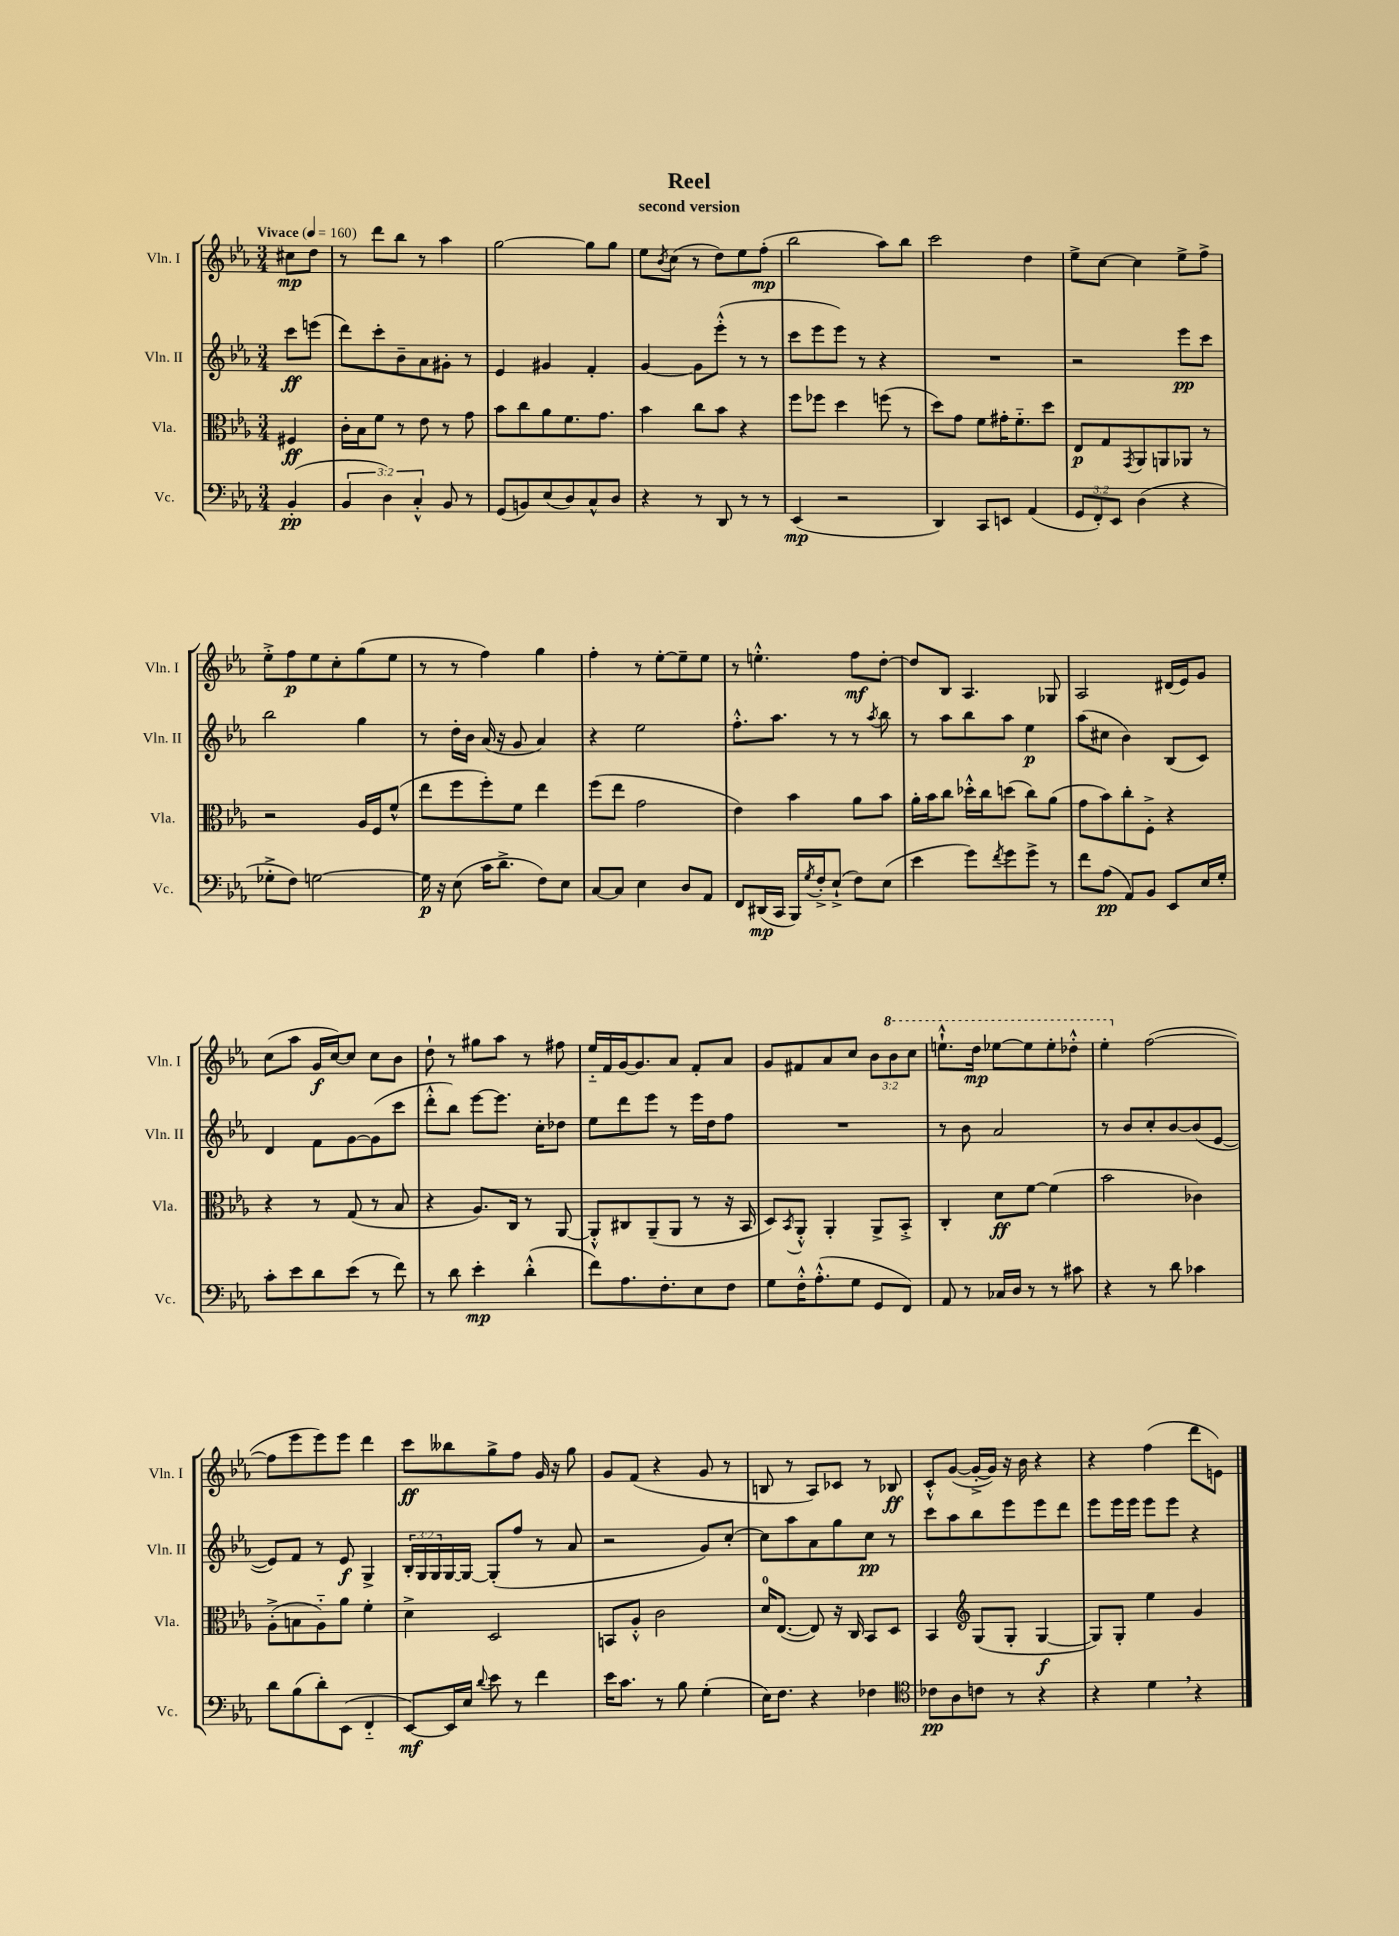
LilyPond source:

\header { title = "Reel" subtitle = "second version" }
<<
\new StaffGroup <<
\new Staff = "s0" \with { instrumentName = "Vln. I" shortInstrumentName = "Vln. I" } {
    \clef treble \key ees \major \numericTimeSignature \time 3/4 \override Staff.TupletNumber.text = #tuplet-number::calc-fraction-text \partial 4 \tempo "Vivace" 4 = 160
    cis''8\mp d''8 |
    r8 d'''8 bes''8 r8 aes''4 |
    g''2~ g''8 g''8 |
    ees''8 \acciaccatura { bes'8 } c''8( r8 d''8) ees''8 f''8-.\mp( |
    bes''2 aes''8) bes''8 |
    c'''2 d''4 |
    ees''8-> c''8~ c''4 ees''8-> f''8-> |
    ees''8-.-> f''8\p ees''8 c''8-. g''8( ees''8 |
    r8 r8 f''4) g''4 |
    f''4-. r8 ees''8~-. ees''8-- ees''8 |
    r8 e''4.-.-^ f''8\mf d''8~-. |
    d''8 bes8 aes4. ges8 |
    aes2 dis'16( ees'16) g'8 |
    c''8( aes''8 g'16\f c''16~) c''8 c''8 bes'8 |
    d''8-! r8 gis''8 aes''8 r8 fis''8 |
    ees''16-_ f'16 g'16~ g'8. aes'8 f'8-. aes'8 |
    g'8 fis'8 aes'8 c''8 \tuplet 3/2 { bes'8 \ottava #1 bes''8 c'''8 } |
    e'''8.-!-^ d'''16\mp ees'''8~ ees'''8 ees'''8-. des'''8-.-^ |
    ees'''4-. \ottava #0 f''2~( |
    f''8 ees'''8 ees'''8) ees'''8 d'''4 |
    c'''8\ff beses''8 g''8-> f''8 g'16 r16 g''8 |
    g'8 f'8( r4 g'8 r8 |
    b8 r8 aes8) ces'8 r8 bes8\ff |
    c'8-.-^ g'8~( g'16~-.-> g'16) r16 bes'16 r4 |
    r4 f''4( d'''8 e'8) \bar "|." |
}
\new Staff = "s1" \with { instrumentName = "Vln. II" shortInstrumentName = "Vln. II" } {
    \clef treble \key ees \major \numericTimeSignature \time 3/4 \override Staff.TupletNumber.text = #tuplet-number::calc-fraction-text \partial 4
    c'''8\ff e'''8( |
    d'''8) c'''8-. bes'8-- aes'8 gis'8-. r8 |
    ees'4 gis'4 f'4-. |
    g'4~ g'8 ees'''8-.-^( r8 r8 |
    c'''8 ees'''8 ees'''8) r8 r4 |
    R2. |
    r2 ees'''8\pp c'''8 |
    bes''2 g''4 |
    r8 d''16-. bes'16 aes'16( r16 g'8 aes'4) |
    r4 ees''2 |
    f''8.-.-^ aes''8. r8 r8 \acciaccatura { aes''8 } bes''8 |
    r8 aes''8 bes''8 aes''8 ees''4\p |
    aes''8( cis''8 bes'4) bes8( c'8) |
    d'4 f'8 g'8~ g'8( c'''8 |
    d'''8-.-^ bes''8) ees'''8~ ees'''8. c''16-. des''8 |
    ees''8 d'''8 ees'''8 r8 ees'''16 d''16 f''8 |
    R2. |
    r8 bes'8 aes'2 |
    r8 bes'8 c''8-. bes'8~ bes'8( ees'8~ |
    ees'8) f'8 r8 ees'8\f g4-> |
    \tuplet 3/2 { bes16-. g16 g16 } g16~ g16~ g8-.( f''8 r8 aes'8 |
    r2 g'8) c''8~-. |
    c''8 aes''8 aes'8 g''8 c''8\pp r8 |
    c'''8 aes''8 bes''8 ees'''8 ees'''8 d'''8 |
    ees'''8 ees'''16 ees'''16 ees'''8 ees'''8 r4 \bar "|." |
}
\new Staff = "s2" \with { instrumentName = "Vla." shortInstrumentName = "Vla." } {
    \clef alto \key ees \major \numericTimeSignature \time 3/4 \partial 4
    fis4\ff |
    c'16-. bes16 f'8 r8 ees'8 r8 g'8 |
    bes'8 c''8 aes'8 f'8. g'8. |
    bes'4 c''8 bes'8 r4 |
    f''8 fes''8 d''4 f''8( r8 |
    d''8) g'8 f'8 gis'16-. f'8.-_ d''8 |
    ees8\p g8 \acciaccatura { g,8 } aes,8 a,8 aes,8 r8 |
    r2 aes16 f16 f'8-^( |
    ees''8 f''8 f''8-.) f'8 ees''4 |
    f''8( ees''8 g'2 |
    ees'4) bes'4 aes'8 bes'8 |
    aes'16-. bes'16 c''8 des''16-.-^ c''16 d''8( c''8) aes'8( |
    g'8 bes'8) c''8-. f8-.-> r4 |
    r4 r8 g8( r8 bes8 |
    r4 aes8.) c16 r8 aes,8~ |
    aes,8-.-^ cis8 aes,8--( aes,8 r8 r16 bes,16 |
    d8) \acciaccatura { bes,8 } aes,8-.-^ aes,4-. aes,8-> bes,8-.-> |
    c4-. d'8\ff f'8~ f'4( |
    bes'2 ces'4) |
    aes8-.->( b8 aes8-_) aes'8 f'4-. |
    d'4-> d2 |
    b,8 aes8-.-^ c'2 |
    d'16-0 ees8.~( ees8) r16 c16 bes,8 d8 |
    bes,4 \clef treble g8( g8-. g4~\f |
    g8) g8-. ees''4 g'4 \bar "|." |
}
\new Staff = "s3" \with { instrumentName = "Vc." shortInstrumentName = "Vc." } {
    \clef bass \key ees \major \numericTimeSignature \time 3/4 \override Staff.TupletNumber.text = #tuplet-number::calc-fraction-text \partial 4
    bes,4-.\pp( |
    \tuplet 3/2 { bes,4 d4) c4-.-^ } bes,8 r8 |
    g,8( b,8) ees8( d8) c8-^ d8 |
    r4 r8 d,8 r8 r8 |
    ees,4\mp( r2 |
    d,4) c,8 e,8 aes,4( |
    \tuplet 3/2 { g,8 f,8-.) ees,8 } d4( r4 |
    ges8-.-> f8) g2~ |
    g16\p r16 ees8( c'16 d'8.-> f8) ees8 |
    c8~ c8 ees4 d8 aes,8 |
    f,8 dis,16\mp( c,16 bes,,16) \acciaccatura { g8 } f16-.-> ees8-!->( f8) ees8( |
    ees'4 g'8) \acciaccatura { f'8 } g'8 g'8-> r8 |
    f'8 aes8\pp( aes,8) bes,8 ees,8 ees16 g16-. |
    c'8-. ees'8 d'8 ees'8( r8 f'8) |
    r8 d'8 ees'4-.\mp d'4-.-^( |
    f'8) aes8. f8.-. ees8 f8 |
    g8 f16-.-^ aes8.-.-^( g8 g,8 f,8) |
    aes,8 r8 ces16 d16 r8 r8 cis'8 |
    r4 r8 d'8 ces'4 |
    d'8 bes8( d'8-.) ees,8( f,4-_ |
    ees,8~\mf) ees,16 ees16 \appoggiatura { d'8 } ees'8 r8 f'4 |
    ees'16 c'8. r8 bes8 g4-.( |
    ees16) f8. r4 fes4 |
    \clef tenor ces'8\pp aes8 c'8 r8 r4 |
    r4 d'4 \breathe r4 \bar "|." |
}
>>
>>
\layout { \context { \Score \remove "Bar_number_engraver" } }
